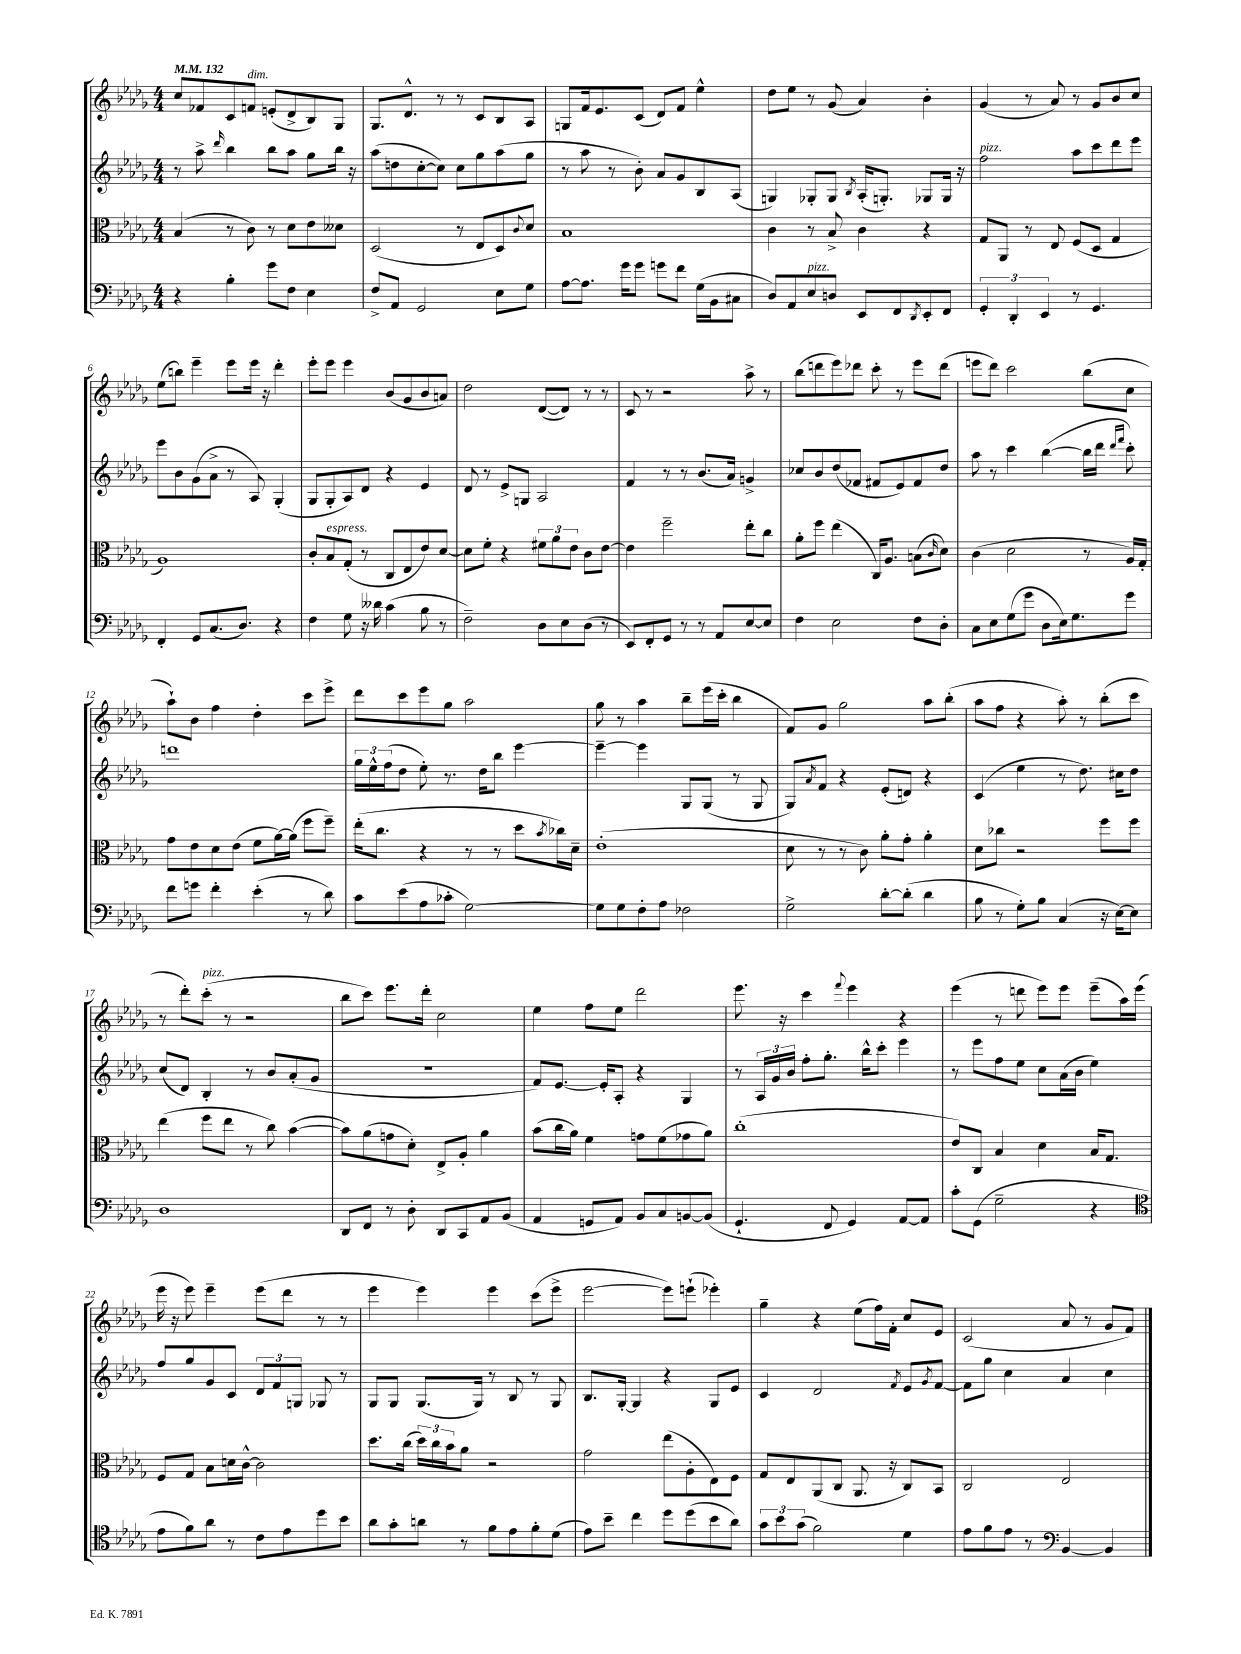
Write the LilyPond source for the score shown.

<<
\new StaffGroup <<
\new Staff = "s0" {
    \clef treble \key des \major \numericTimeSignature \time 4/4 \tempo 4 = 132
    c''8 fes'8 c'8 f'8^\markup { \italic "dim." } e'8-.( des'8-> bes8) ges8 |
    ges8. des'8.-^ r8 r8 c'8 bes8 aes8 |
    g8 f'16 ees'8. c'8( des'8) f'8 ees''4-^ |
    des''8 ees''8 r8 ges'8( aes'4) bes'4-. |
    ges'4( r8 aes'8) r8 ges'8 bes'8 c''8 |
    ees''8( b''8) ees'''4-- ees'''8 ees'''16 r16 des'''4-. |
    ees'''8-. ees'''8 ees'''4 bes'8( ges'8 bes'8 a'8) |
    des''2 des'8~( des'8) r8 r8 |
    c'8 r8 r2 aes''8-> r8 |
    bes''8( d'''8 ees'''8) des'''8 c'''8-. r8 ees'''8 des'''8( |
    e'''8 des'''8) c'''2 bes''8( c''8 |
    aes''8-!) bes'8 f''4 des''4-. c'''8 ees'''8-> |
    des'''8 c'''8 ees'''8 ges''8 aes''2 |
    ges''8 r8 aes''4 bes''8-- ees'''16( c'''16-. bes''4 |
    f'8) ges'8 ges''2 aes''8 bes''8-.( |
    aes''8 f''8 r4 aes''8-.) r8 bes''8-.( c'''8 |
    r8 des'''8-.) c'''8-.^\markup { \italic "pizz." }( r8 r2 |
    bes''8 c'''8) ees'''8. des'''16-. c''2 |
    ees''4 f''8 ees''8 des'''2 |
    ees'''8. r16 c'''4 \appoggiatura { f'''8 } ees'''4 r4 |
    ees'''4( r8 d'''8 ees'''8) ees'''8 ees'''8--( aes''16) ees'''16( |
    ees'''16 r16 ees'''8) ees'''4-- ees'''8( des'''8 r8 r8 |
    ees'''4 ees'''4) ees'''4 c'''8( ees'''8-> |
    ees'''2~ ees'''8) e'''8-!( ees'''4-.) |
    ges''4-- r4 ees''8( f''16) f'16-. c''8 ees'8 |
    c'2( aes'8 r8 ges'8 f'8) \bar "|." |
}
\new Staff = "s1" {
    \clef treble \key des \major \numericTimeSignature \time 4/4
    r8 aes''8-> \grace { des'''16 } bes''4 bes''8 aes''8 ges''8 bes''16 r16 |
    aes''8( d''8 c''8~-. c''8) c''8 ges''8 aes''8( ges''8 |
    r8 aes''8 r8 bes'8-.) aes'8 ges'8 bes8 aes8( |
    g4) ges8-. ges8 \acciaccatura { bes8 } aes16-.( g8.-.) ges8 ges16 r16 |
    f''2^\markup { \italic "pizz." } aes''8 c'''8 des'''8 ees'''8 |
    ees'''8 bes'8 ges'8( aes'8-> r8 aes8) ges4-.( |
    ges8 ges8-. aes8) des'8 r4 ees'4 |
    des'8 r8 ees'8-> g8 aes2 |
    f'4 r8 r8 bes'8.( aes'16) g'4-> |
    ces''8 bes'8 des''8( fes'8 fis'8 ees'8) fis'8 des''8 |
    aes''8 r8 c'''4 bes''4~( bes''16 des'''16 \grace { des'''16 f'''16 } c'''8-.) |
    d'''1 |
    \tuplet 3/2 { ges''16 ees''16-^ f''16( } des''8 ees''8-.) r8. des''16 bes''8 ees'''4~ |
    ees'''4~-- ees'''4 ges8 ges8( r8 ges8 |
    ges8) \acciaccatura { aes'8 } f'8 r4 ees'8-.( d'8) r4 |
    c'4( ees''4 r8 des''8.) cis''16 des''8 |
    c''8( des'8) bes4-. r8 bes'8 aes'8-.( ges'8 |
    R1 |
    f'8) ees'8.~ ees'16-. aes8-. r4 ges4 |
    r8 \tuplet 3/2 { aes16 ges'16 bes'16 } f''8-. ges''8.-. bes''16-^ c'''8-. ees'''4 |
    r8 ees'''8 f''8 ees''8 c''8 aes'16( bes'16 ees''4) |
    f''8 ges''8 ges'8 c'8 \tuplet 3/2 { des'8 f'8 g8 } ges8 r8 |
    ges8 ges8 ges8.( ges16) r8 bes8 r8 ges8 |
    bes8. ges16~-. ges4 r4 ges8 ees'8 |
    c'4 des'2 \acciaccatura { f'8 } ees'8 \acciaccatura { ges'8 } f'8~ |
    f'8 ges''8 c''4 aes'4 c''4 \bar "|." |
}
\new Staff = "s2" {
    \clef alto \key des \major \numericTimeSignature \time 4/4
    bes4( r8 c'8) r8 des'8 ees'8 deses'8 |
    des2( r8 ees8 des8) \appoggiatura { c'8 } des'8 |
    bes1 |
    c'4 r8 bes8-> c'4 r4 |
    ges8 aes,8 r8 ees8 f8( des8 ges4 |
    aes1) |
    c'8-. bes8^\markup { \italic "espress." } ges8-.( r8 c8 ees8 ees'8) des'8~ |
    des'8 f'8-. r4 \tuplet 3/2 { fis'8 aes'8 ees'8 } c'8 ees'8~ |
    ees'4 f''2-- ees''8-. c''8 |
    aes'8-. f''8 ees''4( c16) aes8. b8( \grace { c'16 } des'8) |
    c'4( des'2 r8 aes16) ges16-. |
    ges'8 ees'8 des'8 ees'8( f'8 aes'16~) aes'16( f''8 f''8--) |
    ees''16-.( c''8. r4 r8 r8 des''8 \acciaccatura { bes'8 } ces''16) des'16-- |
    ees'1-.( |
    des'8 r8 r8 c'8) aes'8-. ges'8-. aes'4-. |
    des'8 ces''8 r2 f''8 f''8 |
    ees''4( f''8 ees''8 r8 c''8) bes'4~( |
    bes'8) aes'8( g'8 des'8-.) ees8-> aes8-. aes'4 |
    bes'8( c''16 aes'16) f'4 g'8 f'8( ges'8 aes'8) |
    c''1-.( |
    ees'8) c8 bes4 des'4 bes16 ges8. |
    f8 ges8 bes8 d'16 c'16~-^ c'2 |
    des''8. c''16( \tuplet 3/2 { des''16) c''16 bes'16 } aes'8 r2 |
    ges'2 ees''8( aes8-. ees8) f8 |
    ges8 ees8 aes,8( c8 aes,8. r16 c8) bes,8 |
    c2 ees2 \bar "|." |
}
\new Staff = "s3" {
    \clef bass \key des \major \numericTimeSignature \time 4/4
    r4 bes4-. ges'8 f8 ees4 |
    f8-> aes,8 ges,2 ees8 ges8 |
    aes8~ aes8. ges'16 ges'8 g'8 f'8 ges16( bes,16 cis8 |
    des8) aes,8 ees8^\markup { \italic "pizz." } d8 ees,8 f,8 \acciaccatura { des,8 } ees,8-. f,8 |
    \tuplet 3/2 { ges,4-. des,4-. ees,4 } r8 ges,4. |
    f,4-. ges,8 c8.( des8.) r4 |
    f4 ges8 r16 deses'16 c'4( bes8 r8 |
    f2--) des8 ees8 des8( r8 |
    ees,8) f,8-. ges,8 r8 r8 aes,8 ees8~ ees8 |
    f4 ees2 f8 des8-. |
    c8 ees8 ges8( ges'8 des8 ees16) ges8. ges'8 |
    f'8 g'8 f'4-. ees'4-.( r8 des'8) |
    c'8 ees'8( aes8 ces'8-. ges2~) |
    ges8 ges8 f8-. aes8 fes2 |
    ges2-> des'8~-. des'8-.( des'4 |
    bes8 r8 ges8-.) bes8 c4( r16 ees16~) ees8 |
    des1 |
    des,8 f,8 r8 des8-. des,8 c,8 aes,8 bes,8( |
    aes,4 g,8 aes,8) bes,8 c8 b,8~ b,8( |
    ges,4.-! f,8 ges,4) aes,8~ aes,8 |
    c'8-. ges,8( ges2-- r4 |
    \clef tenor ees'8 f'8) aes'8 r8 c'8 ees'8 des''8 bes'8 |
    aes'8 ges'8-. a'8 r8 f'8 ees'8 f'8-. des'8( |
    ees'8) bes'8-- c''4 des''8 des''8( bes'8 aes'8) |
    \tuplet 3/2 { ges'8 bes'8 ges'8( } f'2) des'4 |
    ees'8 f'8 ees'8 r8 \clef bass bes,4~ bes,4 \bar "|." |
}
>>
>>
